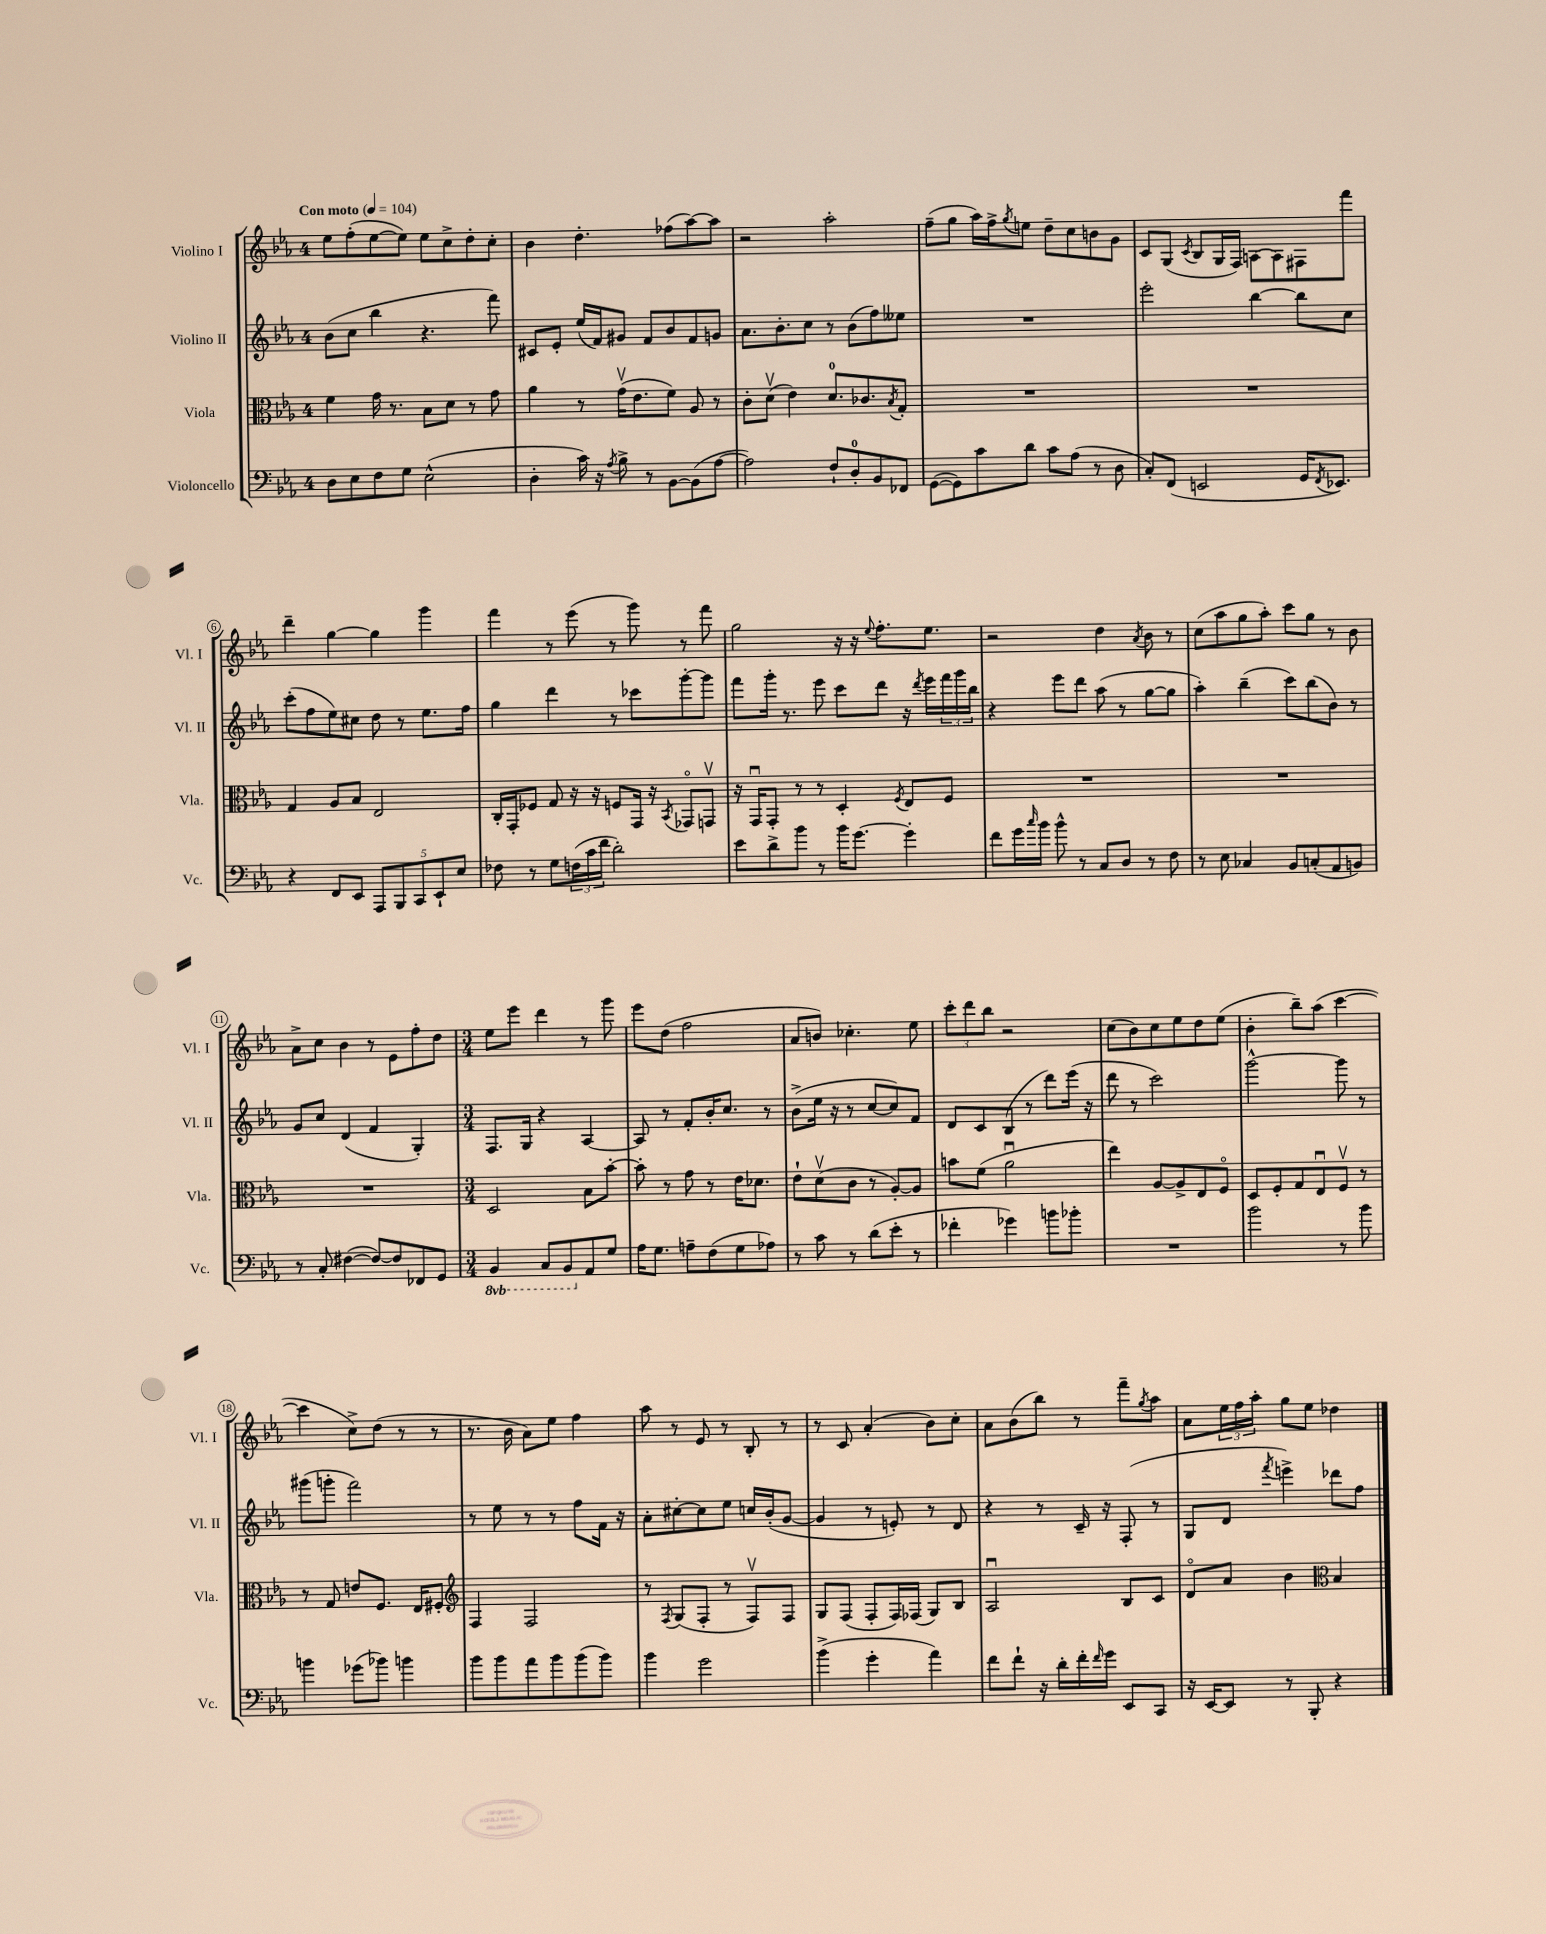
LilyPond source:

<<
\new StaffGroup <<
\new Staff = "s0" \with { instrumentName = "Violino I" shortInstrumentName = "Vl. I" } {
    \clef treble \key ees \major \once \override Staff.TimeSignature.style = #'single-digit \time 4/4 \tempo "Con moto" 4 = 104
    ees''8 f''8-.( ees''8~ ees''8) ees''8 c''8-> d''8-. c''8-. |
    bes'4 d''4.-. fes''8( aes''8~) aes''8 |
    r2 aes''2-. |
    f''8--( g''8 aes''16) f''16-> \acciaccatura { g''8 } e''8 d''8-- c''8 b'8 g'8 |
    c'8 g8( \acciaccatura { c'8 } bes8 g16 f16) a8~ a8 fis8 f'''8 |
    d'''4-- g''4~ g''4 g'''4 |
    f'''4 r8 ees'''8( r8 g'''8) r8 f'''8 |
    g''2 r16 r16 \appoggiatura { ees''8 } f''8.-. ees''8. |
    r2 d''4 \acciaccatura { aes'8 } bes'8 r8 |
    c''8( aes''8 g''8 aes''8-.) c'''8 g''8 r8 bes'8 |
    aes'8-> c''8 bes'4 r8 ees'8 f''8-. d''8 |
    \numericTimeSignature \time 3/4 ees''8 ees'''8 d'''4 r8 g'''8 |
    ees'''8 d''8( f''2 |
    aes'8 b'8) ces''4.-. ees''8 |
    \tuplet 3/2 { c'''8-. d'''8 bes''8 } r2 |
    c''8( bes'8) c''8 ees''8 d''8 ees''8( |
    bes'4-. bes''8--) aes''8( c'''4~ |
    c'''4 c''8->) d''8( r8 r8 |
    r8. bes'16 aes'8) ees''8 f''4 |
    aes''8 r8 ees'8 r8 bes8-. r8 |
    r8 c'8 aes'4-.( bes'8) c''8-. |
    aes'8 bes'8( bes''8) r8 f'''8-- \acciaccatura { g''8 } aes''8 |
    aes'8 \tuplet 3/2 { ees''16 f''16 aes''16-. } g''8 ees''8 des''4 \bar "|." |
}
\new Staff = "s1" \with { instrumentName = "Violino II" shortInstrumentName = "Vl. II" } {
    \clef treble \key ees \major \once \override Staff.TimeSignature.style = #'single-digit \time 4/4
    bes'8( c''8 bes''4 r4. f'''8) |
    cis'8 ees'8-. ees''16( f'16) gis'8 f'8 bes'8 f'8 g'8 |
    aes'8. bes'8.-. c''8 r8 bes'8( f''8) eeses''8 |
    R1 |
    ees'''2-. bes''4~ bes''8 c''8 |
    c'''8-.( f''8 ees''8) cis''8 d''8 r8 ees''8. f''16 |
    g''4 d'''4 r8 ces'''8 g'''8~-. g'''8 |
    f'''8 g'''16-. r8. ees'''8 c'''8 d'''8 r16 \acciaccatura { d'''8 } ees'''16 \tuplet 3/2 { f'''16 g'''16 bes''16 } |
    r4 ees'''8 d'''8 aes''8( r8 g''8~ g''8 |
    aes''4-.) bes''4--( c'''8) bes''8( bes'8) r8 |
    g'8 c''8 d'4( f'4 g4-.) |
    \numericTimeSignature \time 3/4 f8. g16 r4 aes4~ |
    aes8 r8 f'8-. bes'16-. c''8. r8 |
    bes'8->( ees''16 r16 r8 c''8~ c''8) f'8 |
    d'8 c'8 bes8( r8 d'''8) ees'''16( r16 |
    d'''8 r8 c'''2) |
    g'''2~-^ g'''8 r8 |
    gis'''8( g'''8-. f'''2) |
    r8 ees''8 r8 r8 f''8 f'16 r16 |
    aes'8-. cis''8~-. cis''8 ees''8 c''16 bes'16-.( g'8~ |
    g'4 r8 e'8-.) r8 d'8 |
    r4 r8 c'16-- r16 f8-.( r8 |
    g8 d'8 \acciaccatura { f'''8 } e'''4->) des'''8 f''8 \bar "|." |
}
\new Staff = "s2" \with { instrumentName = "Viola" shortInstrumentName = "Vla." } {
    \clef alto \key ees \major \once \override Staff.TimeSignature.style = #'single-digit \time 4/4
    f'4 g'16 r8. bes8 d'8 r8 g'8 |
    aes'4 r8 g'16\upbow( ees'8. f'8) aes8 r8 |
    c'8-. d'8\upbow( ees'4) d'8.-0 ces'8. \acciaccatura { bes8 } g8-. |
    R1 |
    R1 |
    g4 aes8 bes8 ees2 |
    c16-. g,16-. fes8 g8 r16 r16 f8 g,16 r16 \acciaccatura { bes,8 } ges,8\flageolet g,8\upbow |
    r16 g,16\downbow g,8-. r8 r8 d4-. \acciaccatura { f8 } ees8 f8 |
    R1 |
    R1 |
    R1 |
    \numericTimeSignature \time 3/4 d2 bes8 bes'8~-. |
    bes'8-. r8 g'8 r8 ees'16 des'8. |
    ees'8-! d'8\upbow( c'8 r8 aes8~-.) aes8 |
    b'8 f'8( aes'2\downbow |
    ees''4) aes8~ aes8-> ees8 f8\flageolet |
    d8 f8-. g8 ees8\downbow f8\upbow r8 |
    r8 g8 e'8 f8. ees16 fis8-. |
    \clef treble f4 f2 |
    r8 \acciaccatura { f8 } g8( f8-. r8 f8\upbow) f8 |
    g8 f8( f8-. f16) fes16( g8) bes8 |
    aes2\downbow bes8 c'8 |
    d'8\flageolet aes'8 bes'4 \clef alto bes4 \bar "|." |
}
\new Staff = "s3" \with { instrumentName = "Violoncello" shortInstrumentName = "Vc." } {
    \clef bass \key ees \major \once \override Staff.TimeSignature.style = #'single-digit \time 4/4 \set Staff.ottavationMarkups = #ottavation-simple-ordinals
    d8 ees8 f8 g8 ees2-^( |
    d4-. c'16) r16 \acciaccatura { aes8 } bes8-> r8 bes,8~ bes,8( aes8~ |
    aes2) f8-! d8-0-. bes,8 fes,8 |
    g,8~( g,8) c'8 d'8 c'8 aes8( r8 d8 |
    c8-.) f,8( e,2 g,16 \acciaccatura { f,8 } ees,8.) |
    r4 f,8 ees,8 \tuplet 5/4 { aes,,8 bes,,8 c,8 ees,8-! ees8 } |
    fes8 r8 g8 \tuplet 3/2 { f16( c'16 f'16 } d'2-.) |
    ees'8 d'8-> bes'8 r8 bes'16 g'8.~ g'4-. |
    f'8 g'16 \grace { c''16 } bes'16 bes'8-^ r8 c8 d8 r8 f8 |
    r8 ees8 ces4 bes,8 c8-.( aes,8 b,8) |
    r8 c8-. fis4~( fis8~) fis8 fes,8 g,8 |
    \numericTimeSignature \time 3/4 \ottava #-1 bes,,4 c,8 bes,,8 \ottava #0 aes,8 g8 |
    aes16 g8. a8-- f8( g8 aes8) |
    r8 c'8 r8 d'8( ees'8-. r8 |
    fes'4-. ges'4) b'8 bes'8-. |
    R2. |
    bes'2 r8 bes'8 |
    b'4 ges'8( bes'8) b'4 |
    bes'8 bes'8 aes'8 bes'8 bes'8( bes'8) |
    bes'4 g'2 |
    bes'4->( g'4-. aes'4) |
    f'8 f'8-! r16 d'16-. f'16-. \grace { f'16 } g'16 ees,8 c,8 |
    r16 ees,16~ ees,8 r8 bes,,8-. r4 \bar "|." |
}
>>
>>
\layout { \context { \Score \override BarNumber.stencil = #(make-stencil-circler 0.1 0.3 ly:text-interface::print) } }
